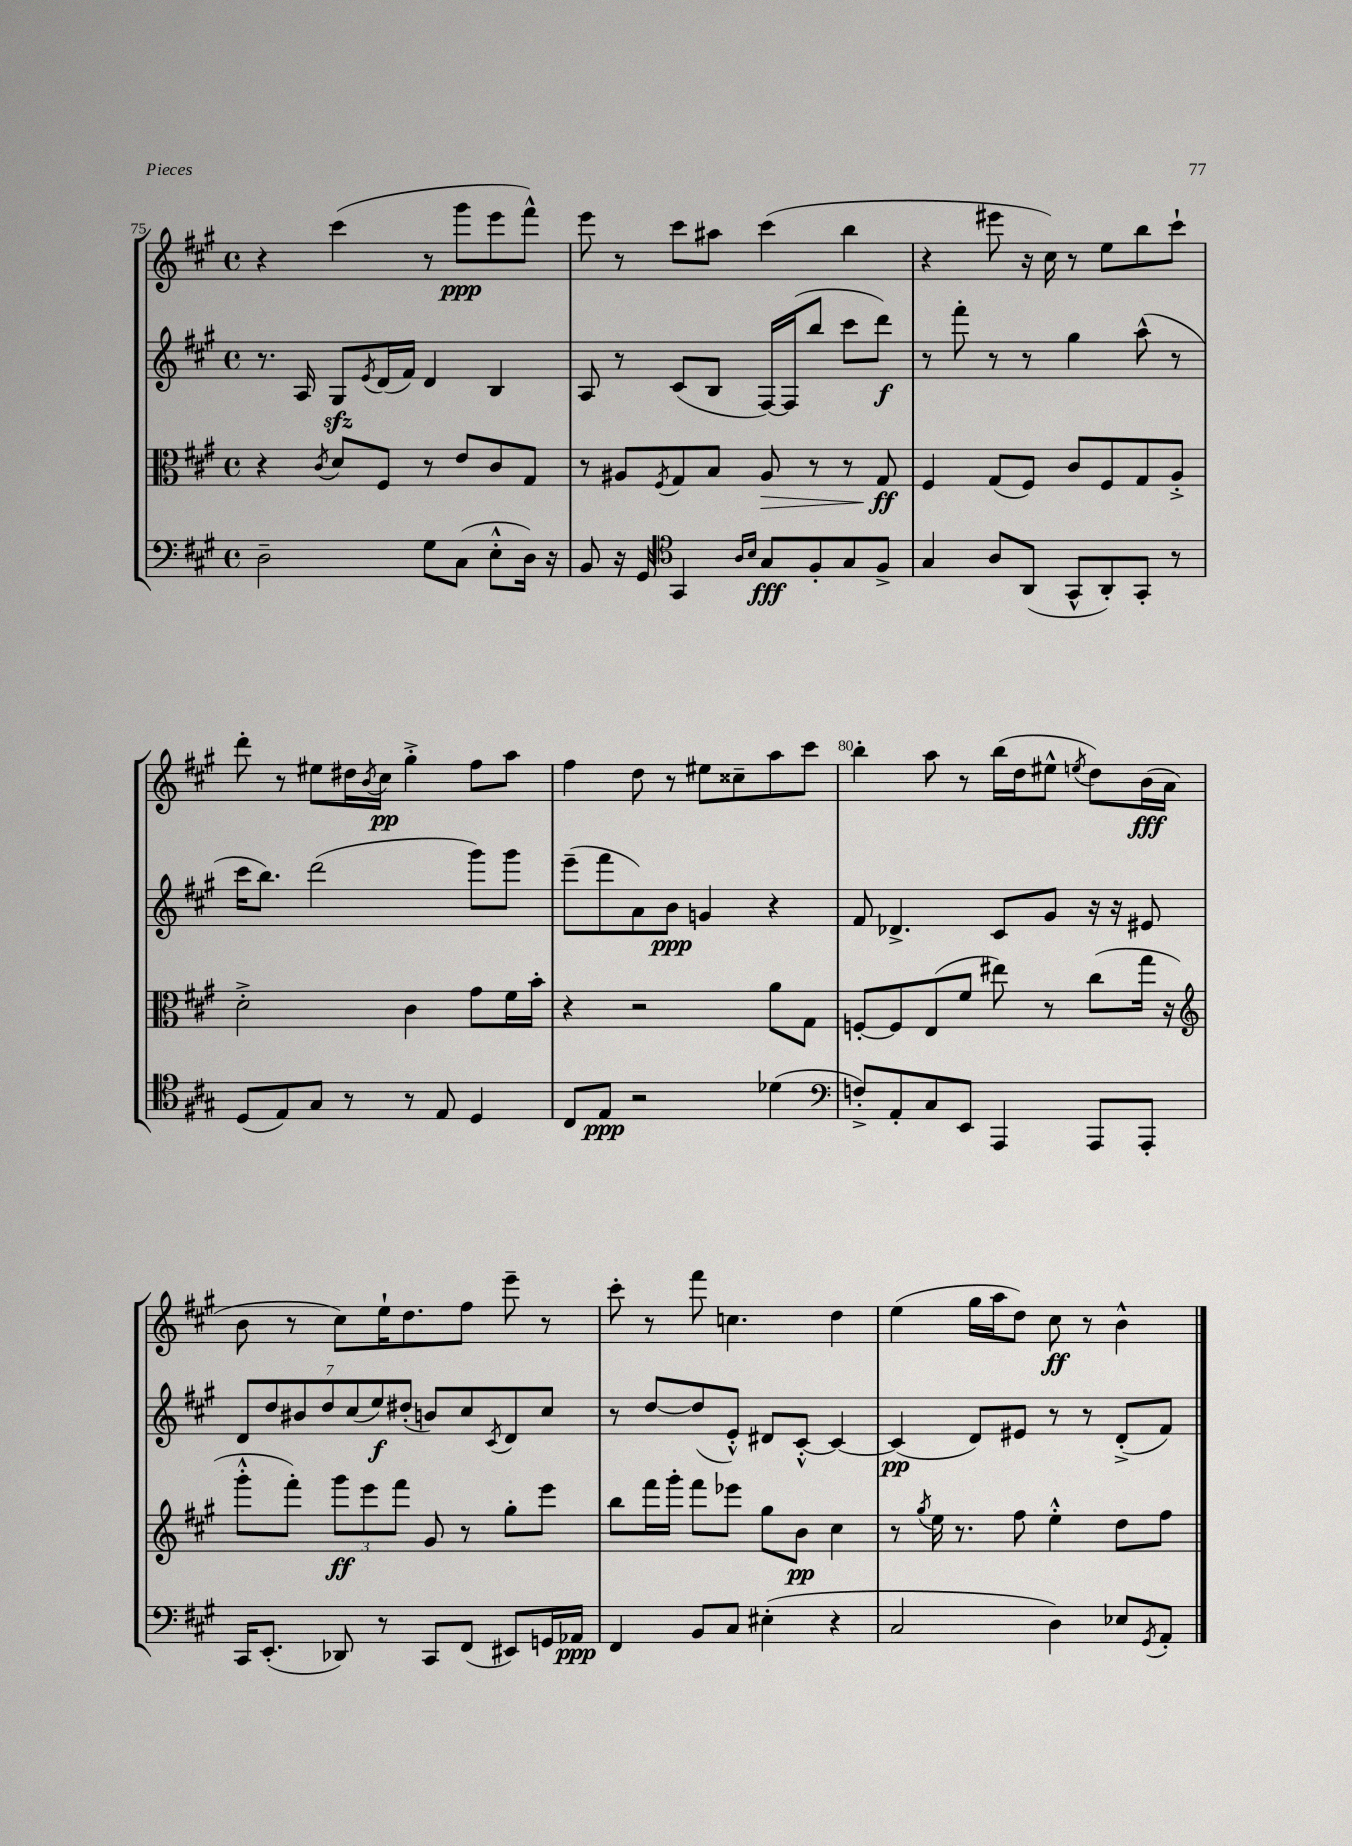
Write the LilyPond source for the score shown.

<<
\new StaffGroup <<
\new Staff = "s0" {
    \clef treble \key a \major \defaultTimeSignature \time 4/4
    r4 cis'''4( r8 gis'''8\ppp e'''8 fis'''8-^) |
    e'''8 r8 cis'''8 ais''8 cis'''4( b''4 |
    r4 eis'''8 r16 cis''16) r8 e''8 b''8 cis'''8-! |
    d'''8-. r8 eis''8 dis''16 \acciaccatura { b'8 } cis''16\pp gis''4-.-> fis''8 a''8 |
    fis''4 d''8 r8 eis''8 cisis''8-- a''8 cis'''8 |
    b''4-. a''8 r8 b''16( d''16 eis''8-^ \acciaccatura { e''8 } d''8) b'16\fff( a'16 |
    b'8 r8 cis''8) e''16-! d''8. fis''8 e'''8-- r8 |
    cis'''8-. r8 fis'''8 c''4. d''4 |
    e''4( gis''16 a''16 d''8) cis''8\ff r8 b'4-^ \bar "|." |
}
\new Staff = "s1" {
    \clef treble \key a \major \defaultTimeSignature \time 4/4
    r8. a16 gis8\sfz \acciaccatura { e'8 } d'16( fis'16) d'4 b4 |
    a8 r8 cis'8( b8 fis16~) fis16( b''8 cis'''8 d'''8\f) |
    r8 fis'''8-. r8 r8 gis''4 a''8-^( r8 |
    cis'''16 b''8.) d'''2( gis'''8) gis'''8 |
    e'''8--( fis'''8 a'8) b'8\ppp g'4 r4 |
    fis'8 des'4.-> cis'8 gis'8 r16 r16 eis'8 |
    \tuplet 7/4 { d'8 d''8 bis'8 d''8 cis''8( e''8\f) dis''8-.( } b'8) cis''8 \acciaccatura { cis'8 } d'8 cis''8 |
    r8 d''8~ d''8( e'8-.-^) dis'8 cis'8~-.-^ cis'4~ |
    cis'4\pp( d'8) eis'8 r8 r8 d'8-.->( fis'8) \bar "|." |
}
\new Staff = "s2" {
    \clef alto \key a \major \defaultTimeSignature \time 4/4
    r4 \acciaccatura { cis'8 } d'8 fis8 r8 e'8 cis'8 gis8 |
    r8 ais8 \acciaccatura { fis8 } gis8 b8 ais8\> r8 r8 gis8\ff\! |
    fis4 gis8( fis8) cis'8 fis8 gis8 a8-.-> |
    d'2-.-> cis'4 gis'8 fis'16 b'16-. |
    r4 r2 a'8 gis8 |
    f8~-. f8 e8( fis'8 eis''8) r8 cis''8( gis''16 r16 |
    \clef treble gis'''8-.-^ fis'''8-.) \tuplet 3/2 { gis'''8\ff e'''8 fis'''8 } gis'8 r8 gis''8-. e'''8 |
    b''8 fis'''16 gis'''16-. fis'''8 ees'''8 gis''8 b'8\pp cis''4 |
    r8 \acciaccatura { gis''8 } e''16 r8. fis''8 e''4-.-^ d''8 fis''8 \bar "|." |
}
\new Staff = "s3" {
    \clef bass \key a \major \defaultTimeSignature \time 4/4
    d2-- gis8 cis8( e8-.-^ d16) r16 |
    b,8 r16 gis,16 \clef tenor gis,4 \grace { a16 b16 } gis8\fff fis8-. gis8 fis8-> |
    gis4 a8 a,8( gis,8-^ a,8-.) gis,8-. r8 |
    d8( e8) gis8 r8 r8 e8 d4 |
    cis8 e8\ppp r2 des'4( |
    \clef bass f8-.->) a,8-. cis8 e,8 a,,4 a,,8 a,,8-. |
    cis,16 e,8.-.( des,8) r8 cis,8 fis,8( eis,8) g,16 aes,16\ppp |
    fis,4 b,8 cis8 eis4-.( r4 |
    cis2 d4) ees8 \acciaccatura { gis,8 } a,8-. \bar "|." |
}
>>
>>
\layout { \context { \Score currentBarNumber = #75 \override BarNumber.break-visibility = ##(#f #t #t) barNumberVisibility = #(every-nth-bar-number-visible 5) } }
